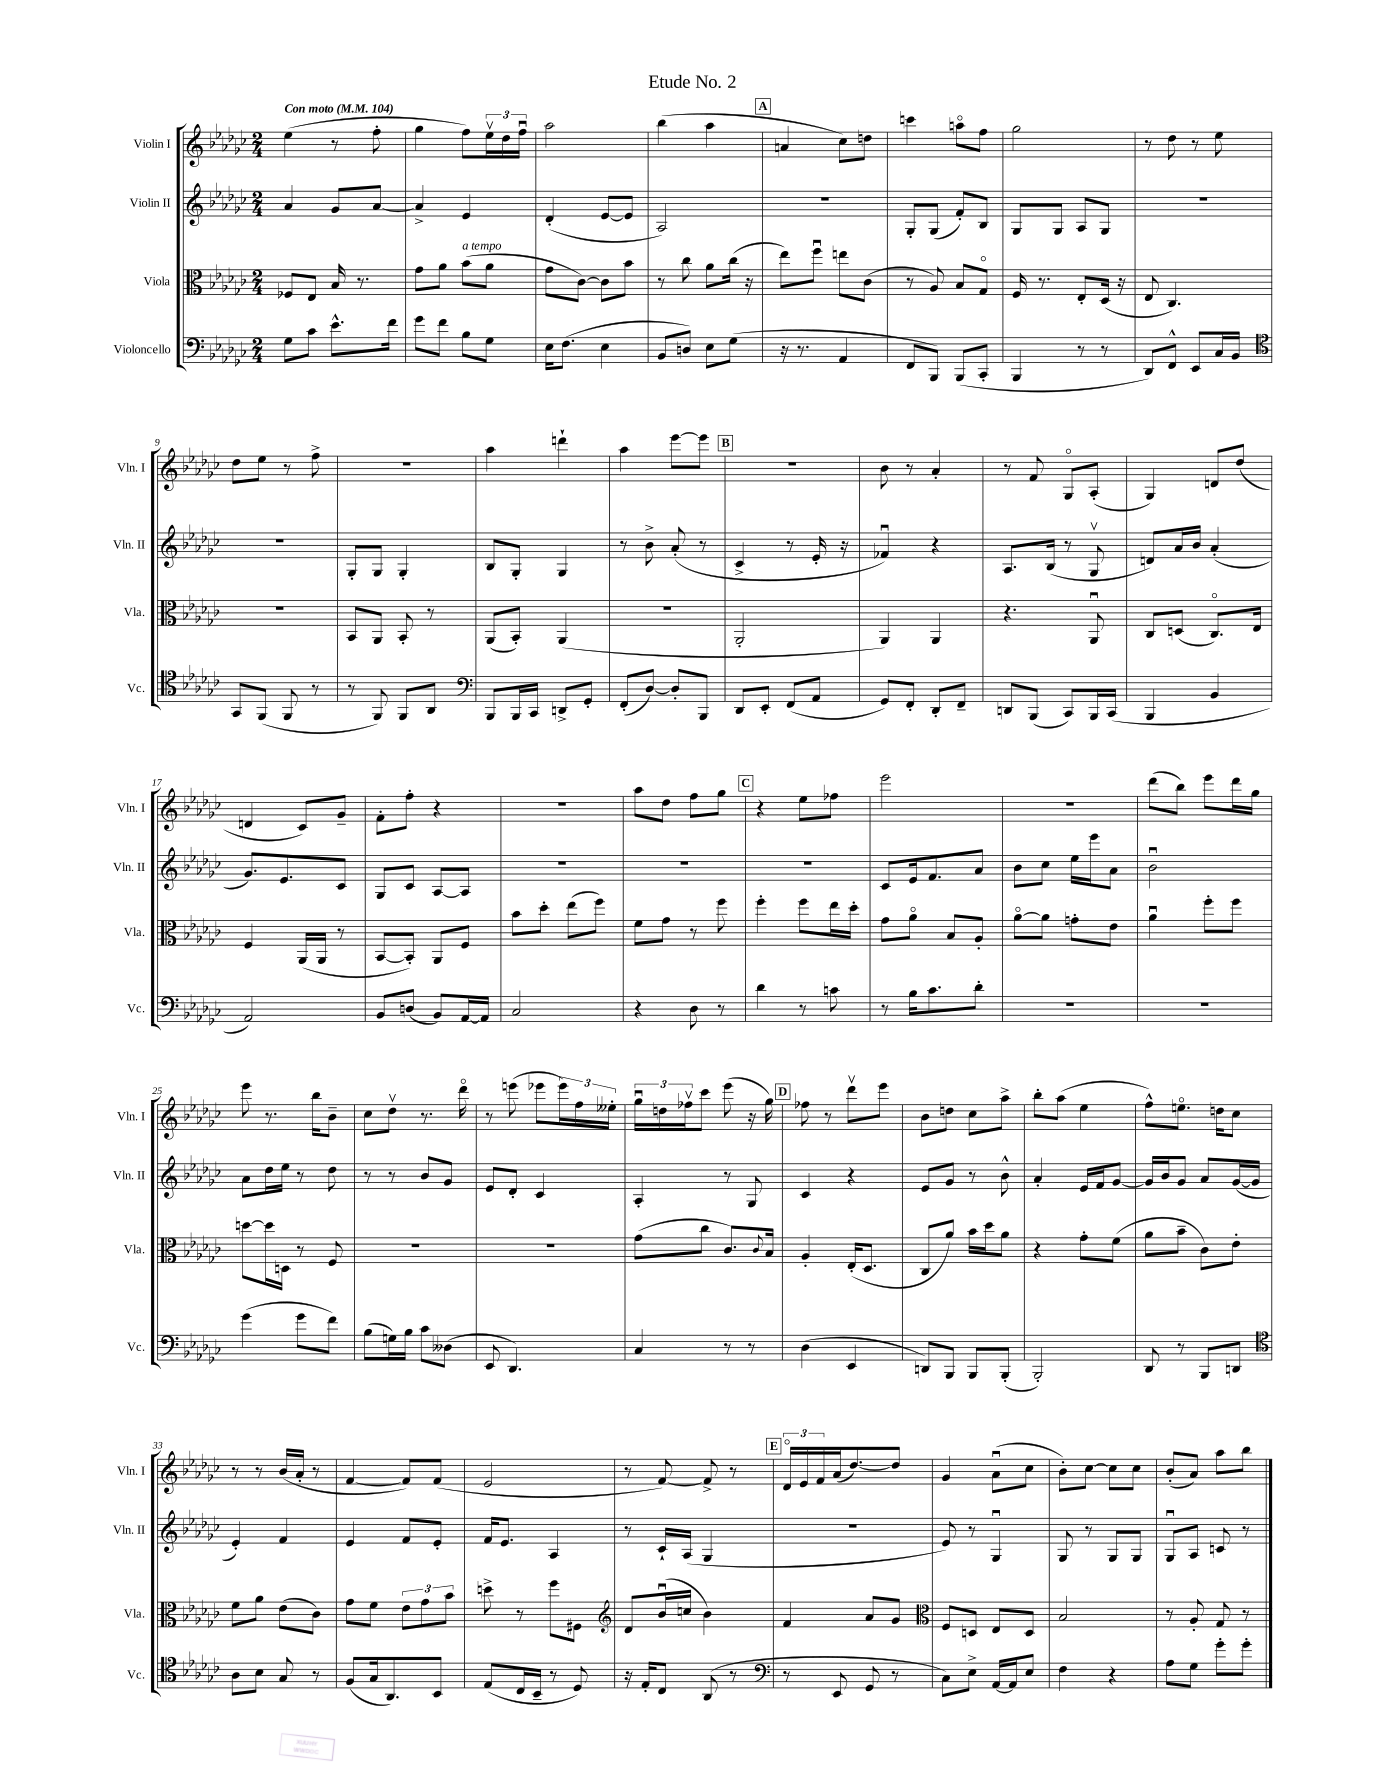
\header { title = "Etude No. 2" }
<<
\new StaffGroup <<
\new Staff = "s0" \with { instrumentName = "Violin I" shortInstrumentName = "Vln. I" } {
    \clef treble \key ges \major \numericTimeSignature \time 2/4 \tempo "Con moto" 4 = 104
    ees''4( r8 f''8-. |
    ges''4 f''8) \tuplet 3/2 { ees''16\upbow des''16 f''16\downbow } |
    aes''2 |
    bes''4( aes''4 |
    \mark \markup { \box "A" } a'4 ces''8) d''8 |
    c'''4 a''8\flageolet f''8 |
    ges''2 |
    r8 des''8 r8 ees''8 |
    des''8 ees''8 r8 f''8-> |
    R2 |
    aes''4 d'''4-! |
    aes''4 ees'''8~ ees'''8 |
    \mark \markup { \box "B" } R2 |
    bes'8 r8 aes'4-. |
    r8 f'8 ges8\flageolet aes8-.( |
    ges4) d'8 des''8( |
    d'4 ces'8) ges'8-- |
    f'8-. f''8-. r4 |
    R2 |
    aes''8 des''8 f''8 ges''8 |
    \mark \markup { \box "C" } r4 ees''8 fes''8 |
    ees'''2 |
    R2 |
    des'''8( bes''8) ees'''8 des'''16 ges''16 |
    ees'''8 r8. bes''16 bes'8-- |
    ces''8 des''8\upbow r8. des'''16\flageolet |
    r8 e'''8( ees'''8 \tuplet 3/2 { ees'''16) f''16 eeses''16-. } |
    \tuplet 3/2 { ges''16\downbow d''16 fes''16\upbow } ces'''8 ees'''8( r16 ges''16) |
    \mark \markup { \box "D" } fes''8 r8 des'''8\upbow ees'''8 |
    bes'8 d''8 ces''8 aes''8-> |
    bes''8-. aes''8( ees''4 |
    f''8-^) e''8.\flageolet d''16 ces''8 |
    r8 r8 bes'16( aes'16-. r8 |
    f'4~ f'8) f'8( |
    ees'2 |
    r8 f'8~) f'8-> r8 |
    \mark \markup { \box "E" } \tuplet 3/2 { des'16\flageolet ees'16 f'16 } aes'16( des''8.~) des''8 |
    ges'4 aes'8\downbow( ces''8 |
    bes'8-.) ces''8~ ces''8 ces''8 |
    bes'8-.( aes'8) aes''8 bes''8 \bar "|." |
}
\new Staff = "s1" \with { instrumentName = "Violin II" shortInstrumentName = "Vln. II" } {
    \clef treble \key ges \major \numericTimeSignature \time 2/4
    aes'4 ges'8 aes'8~ |
    aes'4-> ees'4 |
    des'4-.( ees'8~ ees'8 |
    aes2) |
    \mark \markup { \box "A" } r2 |
    ges8-. ges8( f'8-.) bes8 |
    ges8 ges8 aes8 ges8 |
    R2 |
    r2 |
    ges8-. ges8 ges4-. |
    bes8 ges8-. ges4 |
    r8 bes'8-> aes'8-.( r8 |
    \mark \markup { \box "B" } ces'4-> r8 ees'16-. r16 |
    fes'4\downbow) r4 |
    aes8. bes16( r8 ges8\upbow |
    d'8) aes'16 bes'16 aes'4-.( |
    ges'8.) ees'8. ces'8 |
    ges8 ces'8 aes8~ aes8 |
    R2 |
    R2 |
    \mark \markup { \box "C" } R2 |
    ces'8 ees'16 f'8. aes'8 |
    bes'8 ces''8 ees''16 ees'''16 aes'8 |
    bes'2\downbow |
    aes'8 des''16 ees''16 r8 des''8 |
    r8 r8 bes'8 ges'8 |
    ees'8 des'8-. ces'4 |
    aes4-. r8 ges8 |
    \mark \markup { \box "D" } ces'4 r4 |
    ees'8 ges'8 r8 bes'8-^ |
    aes'4-. ees'16 f'16 ges'8~ |
    ges'16 bes'16 ges'8 aes'8 ges'16~( ges'16 |
    ees'4-.) f'4 |
    ees'4 f'8 ees'8-. |
    f'16 ees'8. aes4 |
    r8 ces'16-! aes16( ges4 |
    \mark \markup { \box "E" } R2 |
    ees'8) r8 ges4\downbow |
    ges8 r8 ges8 ges8 |
    ges8\downbow aes8 c'8 r8 \bar "|." |
}
\new Staff = "s2" \with { instrumentName = "Viola" shortInstrumentName = "Vla." } {
    \clef alto \key ges \major \numericTimeSignature \time 2/4
    fes8 ees8 bes16 r8. |
    ges'8 aes'8 bes'8^\markup { \italic "a tempo" }( aes'8 |
    ges'8 ces'8~) ces'8 bes'8 |
    r8 ces''8 aes'8 ces''16( r16 |
    \mark \markup { \box "A" } ees''8) f''8\downbow e''8 ces'8( |
    r8 aes8) bes8 ges8\flageolet |
    f16 r8. ees8-. des16( r16 |
    ees8 ces4.) |
    r2 |
    bes,8 aes,8 bes,8-. r8 |
    aes,8( bes,8-.) aes,4( |
    r2 |
    \mark \markup { \box "B" } aes,2-. |
    aes,4) aes,4 |
    r4. aes,8\downbow |
    ces8 d8( ces8.\flageolet) ees16 |
    f4 aes,16( aes,16 r8 |
    bes,8~ bes,8-.) aes,8 f8 |
    bes'8 des''8-. ees''8( f''8) |
    f'8 ges'8 r8 f''8 |
    \mark \markup { \box "C" } f''4-. f''8 ees''16 des''16-. |
    ges'8 aes'8\flageolet bes8 aes8-. |
    aes'8~\flageolet aes'8 g'8-. ees'8 |
    aes'4\downbow f''8-. f''8 |
    d''8~ d''16 d16 r8 f8 |
    R2 |
    R2 |
    ges'8( ces''8 ces'8.) \appoggiatura { ces'8 } bes16 |
    \mark \markup { \box "D" } aes4-. ees16-.( des8. |
    ces8 aes'8) bes'16 des''16 aes'8 |
    r4 ges'8-. f'8( |
    aes'8 bes'8-- ces'8) ees'8-. |
    f'8 aes'8 ees'8( ces'8) |
    ges'8 f'8 \tuplet 3/2 { ees'8 ges'8 bes'8 } |
    d''8-> r8 f''8 fis8 |
    \clef treble des'8 bes'16\downbow( c''16 bes'4) |
    \mark \markup { \box "E" } f'4 aes'8 ges'8 |
    \clef alto f8 d8 ees8 d8 |
    bes2 |
    r8 aes8-. ges8 r8 \bar "|." |
}
\new Staff = "s3" \with { instrumentName = "Violoncello" shortInstrumentName = "Vc." } {
    \clef bass \key ges \major \numericTimeSignature \time 2/4
    ges8 ces'8 ees'8.-^ f'16 |
    ges'8 f'8 bes8 ges8 |
    ees16 f8.( ees4 |
    bes,8 d8) ees8 ges8( |
    \mark \markup { \box "A" } r16 r8. aes,4 |
    f,8 bes,,8) bes,,8( ces,8-. |
    bes,,4 r8 r8 |
    des,8) f,8-^ ees,8 ces16 bes,16 |
    \clef tenor ges,8 f,8( f,8 r8 |
    r8 f,8) f,8 aes,8 |
    \clef bass bes,,8 bes,,16 ces,16 d,8-> ges,8-. |
    f,8-.( des8~) des8-. bes,,8 |
    \mark \markup { \box "B" } des,8 ees,8-. f,8( aes,8 |
    ges,8) f,8-. des,8-. f,8-- |
    d,8 bes,,8( ces,8) bes,,16 ces,16( |
    bes,,4 bes,4 |
    aes,2) |
    bes,8 d8( bes,8) aes,16~ aes,16 |
    ces2 |
    r4 des8 r8 |
    \mark \markup { \box "C" } des'4 r8 c'8 |
    r8 bes16 ces'8. des'8-. |
    R2 |
    R2 |
    ges'4( ges'8 f'8) |
    bes8( g16) bes16 ces'8 deses8( |
    ees,8 des,4.) |
    ces4 r8 r8 |
    \mark \markup { \box "D" } des4( ees,4 |
    d,8) bes,,8 bes,,8 bes,,8-.( |
    bes,,2-.) |
    des,8 r8 bes,,8 d,8 |
    \clef tenor aes8 bes8 ges8 r8 |
    f8( ges16 aes,8.) bes,8 |
    ees8( ces16 bes,16-- r8 des8) |
    r16 ees16-. ces8 aes,8( r8 |
    \mark \markup { \box "E" } \clef bass r8 ees,8 ges,8 r8 |
    ces8) ees8-> aes,16~ aes,16 ees8 |
    f4 r4 |
    aes8 ges8 ges'8-. ges'8-. \bar "|." |
}
>>
>>
